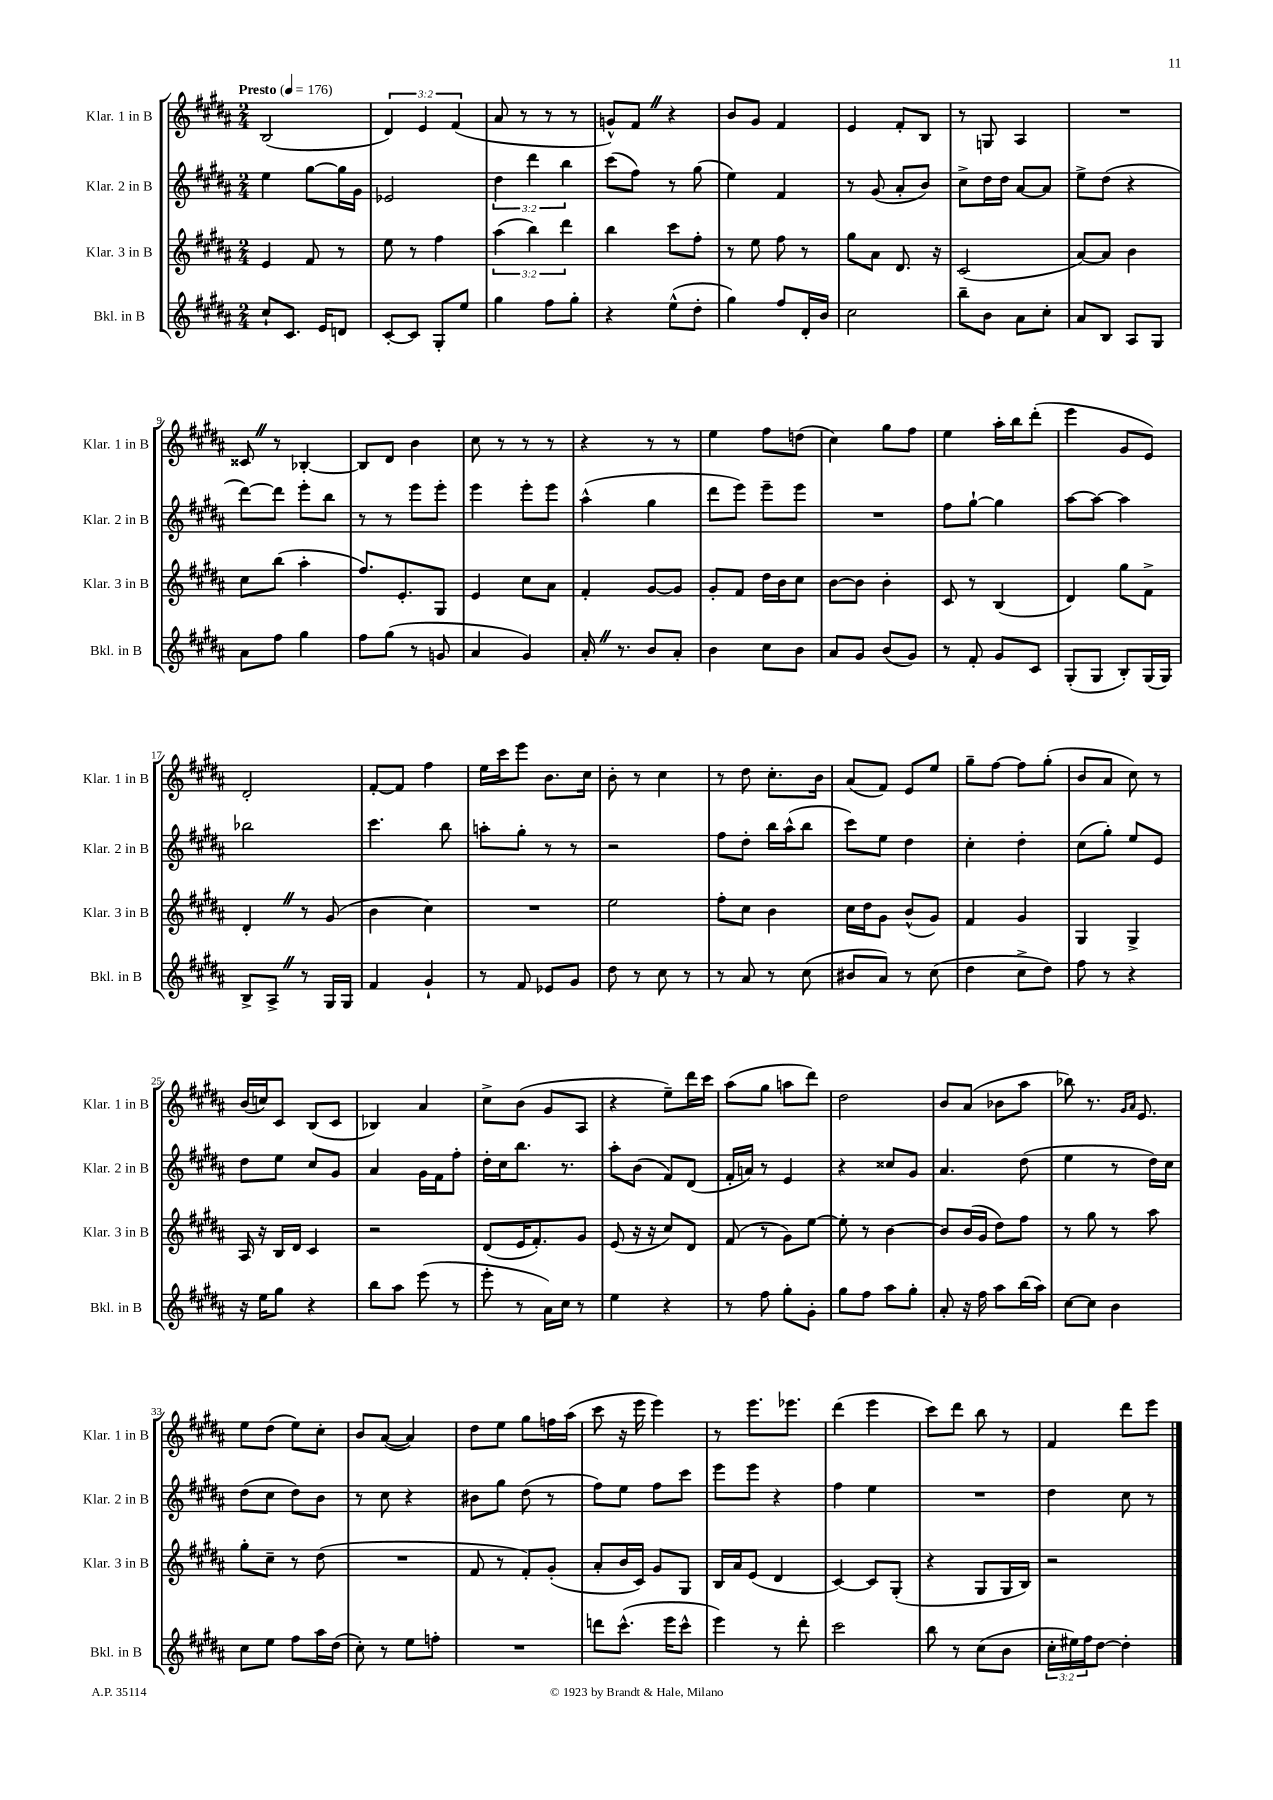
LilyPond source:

<<
\new StaffGroup <<
\new Staff = "s0" \with { instrumentName = "Klar. 1 in B" shortInstrumentName = "Klar. 1 in B" } {
    \clef treble \key b \major \numericTimeSignature \time 2/4 \override Staff.TupletNumber.text = #tuplet-number::calc-fraction-text \tempo "Presto" 4 = 176
    b2( |
    \tuplet 3/2 { dis'4) e'4 fis'4( } |
    ais'8 r8 r8 r8 |
    g'8-^) fis'8 \once \override BreathingSign.text = \markup { \musicglyph "scripts.caesura.straight" } \breathe r4 |
    b'8 gis'8 fis'4 |
    e'4 fis'8-. b8 |
    r8 g8 ais4 |
    R2 |
    cisis'8 \once \override BreathingSign.text = \markup { \musicglyph "scripts.caesura.straight" } \breathe r8 bes4~-. |
    bes8 dis'8 b'4 |
    cis''8 r8 r8 r8 |
    r4 r8 r8 |
    e''4 fis''8 d''8( |
    cis''4) gis''8 fis''8 |
    e''4 ais''16-. b''16 dis'''8-.( |
    e'''4 gis'8 e'8) |
    dis'2-. |
    fis'8~-. fis'8 fis''4 |
    e''16 cis'''16 e'''8 b'8. cis''16 |
    b'8-. r8 cis''4 |
    r8 dis''8 cis''8.-. b'16 |
    ais'8( fis'8) e'8 e''8 |
    gis''8-- fis''8~ fis''8 gis''8-.( |
    b'8 ais'8 cis''8) r8 |
    b'16( c''16) cis'8 b8( cis'8 |
    bes4) ais'4 |
    cis''8-> b'8( gis'8 ais8 |
    r4 e''8--) dis'''16 cis'''16 |
    ais''8( gis''8 a''8 dis'''8) |
    dis''2 |
    b'8 ais'8( bes'8 ais''8 |
    bes''8) r8. \grace { gis'16 ais'16 } e'8. |
    e''8 dis''8( e''8) cis''8-. |
    b'8 ais'8~( ais'4) |
    dis''8 e''8 gis''8 f''16 ais''16( |
    cis'''8 r16 e'''16 e'''4) |
    r8 e'''8. ees'''8. |
    dis'''4( e'''4 |
    cis'''8) dis'''8 b''8 r8 |
    fis'4 dis'''8 e'''8 \bar "|." |
}
\new Staff = "s1" \with { instrumentName = "Klar. 2 in B" shortInstrumentName = "Klar. 2 in B" } {
    \clef treble \key b \major \numericTimeSignature \time 2/4 \override Staff.TupletNumber.text = #tuplet-number::calc-fraction-text
    e''4 gis''8~ gis''16 gis'16 |
    ees'2 |
    \tuplet 3/2 { dis''4 dis'''4 b''4 } |
    cis'''8( fis''8) r8 gis''8( |
    e''4) fis'4 |
    r8 gis'8( ais'8-. b'8) |
    cis''8-> dis''16 dis''16 ais'8~ ais'8 |
    e''8-> dis''8( r4 |
    dis'''8~) dis'''8 e'''8-. b''8 |
    r8 r8 e'''8 e'''8-. |
    e'''4 e'''8-. e'''8 |
    ais''4-^( gis''4 |
    dis'''8 e'''8) e'''8-- e'''8 |
    R2 |
    fis''8 gis''8~-! gis''4 |
    ais''8~ ais''8~ ais''4 |
    bes''2 |
    cis'''4. b''8 |
    a''8-. gis''8-. r8 r8 |
    r2 |
    fis''8 dis''8-. b''16 ais''16-^( b''8 |
    cis'''8) e''8 dis''4 |
    cis''4-. dis''4-. |
    cis''8( gis''8-.) e''8 e'8 |
    dis''8 e''8 cis''8 gis'8 |
    ais'4 gis'16 fis'16 fis''8-. |
    dis''16-. cis''16 b''8. r8. |
    ais''8-. b'8( fis'8) dis'8( |
    fis'16-. a'16) r8 e'4 |
    r4 cisis''8 gis'8 |
    ais'4. dis''8( |
    e''4 r8 dis''16) cis''16 |
    dis''8( cis''8 dis''8) b'8 |
    r8 cis''8 r4 |
    bis'8 gis''8 dis''8( r8 |
    fis''8) e''8 fis''8 cis'''8 |
    e'''8 e'''8 r4 |
    fis''4 e''4 |
    R2 |
    dis''4 cis''8 r8 \bar "|." |
}
\new Staff = "s2" \with { instrumentName = "Klar. 3 in B" shortInstrumentName = "Klar. 3 in B" } {
    \clef treble \key b \major \numericTimeSignature \time 2/4 \override Staff.TupletNumber.text = #tuplet-number::calc-fraction-text
    e'4 fis'8 r8 |
    e''8 r8 fis''4 |
    \tuplet 3/2 { ais''4( b''4) dis'''4 } |
    b''4 cis'''8 fis''8-. |
    r8 e''8 fis''8 r8 |
    gis''8 ais'8 dis'8. r16 |
    cis'2( |
    ais'8~) ais'8 b'4 |
    cis''8 b''8( ais''4-. |
    fis''8.) e'8.-. gis8 |
    e'4 cis''8 ais'8 |
    fis'4-. gis'8~ gis'8 |
    gis'8-. fis'8 dis''16 b'16 cis''8 |
    b'8~ b'8 b'4-. |
    cis'8 r8 b4( |
    dis'4) gis''8 fis'8-> |
    dis'4-. \once \override BreathingSign.text = \markup { \musicglyph "scripts.caesura.straight" } \breathe r8 gis'8( |
    b'4 cis''4) |
    R2 |
    e''2 |
    fis''8-. cis''8 b'4 |
    cis''16 dis''16 gis'8 b'8-^( gis'8) |
    fis'4 gis'4 |
    gis4 gis4-> |
    ais16 r16 b16 dis'16 cis'4 |
    r2 |
    dis'8( e'16 fis'8.-.) gis'8 |
    e'8( r16 r16 cis''8) dis'8 |
    fis'8( r8 gis'8) e''8~ |
    e''8-. r8 b'4~ |
    b'8 b'16( gis'16 dis''8) fis''8 |
    r8 gis''8 r8 ais''8 |
    gis''8-. cis''8-- r8 dis''8( |
    R2 |
    fis'8 r8 fis'8-.) gis'8-.( |
    ais'8-. b'16 cis'16) gis'8 gis8 |
    b16 ais'16 e'8( dis'4 |
    cis'4~) cis'8 gis8-.( |
    r4 gis8 gis16 b16) |
    r2 \bar "|." |
}
\new Staff = "s3" \with { instrumentName = "Bkl. in B" shortInstrumentName = "Bkl. in B" } {
    \clef treble \key b \major \numericTimeSignature \time 2/4 \override Staff.TupletNumber.text = #tuplet-number::calc-fraction-text
    cis''8-! cis'8. e'16 d'8 |
    cis'8~-. cis'8 gis8-. e''8 |
    gis''4 fis''8 gis''8-. |
    r4 e''8-^( dis''8-. |
    gis''4) fis''8 dis'16-. b'16 |
    cis''2 |
    b''8-- b'8 ais'8 cis''8-. |
    ais'8 b8 ais8 gis8 |
    ais'8 fis''8 gis''4 |
    fis''8 gis''8( r8 g'8 |
    ais'4 gis'4) |
    ais'16-. \once \override BreathingSign.text = \markup { \musicglyph "scripts.caesura.straight" } \breathe r8. b'8 ais'8-. |
    b'4 cis''8 b'8 |
    ais'8 gis'8 b'8( gis'8) |
    r8 fis'8-. gis'8 cis'8 |
    gis8-.( gis8 b8-.) gis16( gis16) |
    b8-> ais8-> \once \override BreathingSign.text = \markup { \musicglyph "scripts.caesura.straight" } \breathe r8 gis16 gis16 |
    fis'4 gis'4-! |
    r8 fis'8 ees'8 gis'8 |
    dis''8 r8 cis''8 r8 |
    r8 ais'8 r8 cis''8( |
    bis'8 ais'8) r8 cis''8( |
    dis''4 cis''8-> dis''8) |
    fis''8 r8 r4 |
    r16 e''16 gis''8 r4 |
    b''8 ais''8 e'''8( r8 |
    e'''8-. r8 ais'16) cis''16 r8 |
    e''4 r4 |
    r8 fis''8 gis''8-. gis'8-. |
    gis''8 fis''8 ais''8 gis''8-. |
    ais'8-. r16 fis''16 ais''8 b''16( ais''16) |
    cis''8~ cis''8 b'4 |
    cis''8 e''8 fis''8 ais''16 dis''16( |
    cis''8-.) r8 e''8 f''8-. |
    R2 |
    d'''8 cis'''8.-^( e'''16 cis'''8-^ |
    e'''4) r8 dis'''8-. |
    cis'''2 |
    b''8 r8 cis''8( b'8 |
    \tuplet 3/2 { cis''16-. eis''16) fis''16 } dis''8~ dis''4-. \bar "|." |
}
>>
>>
